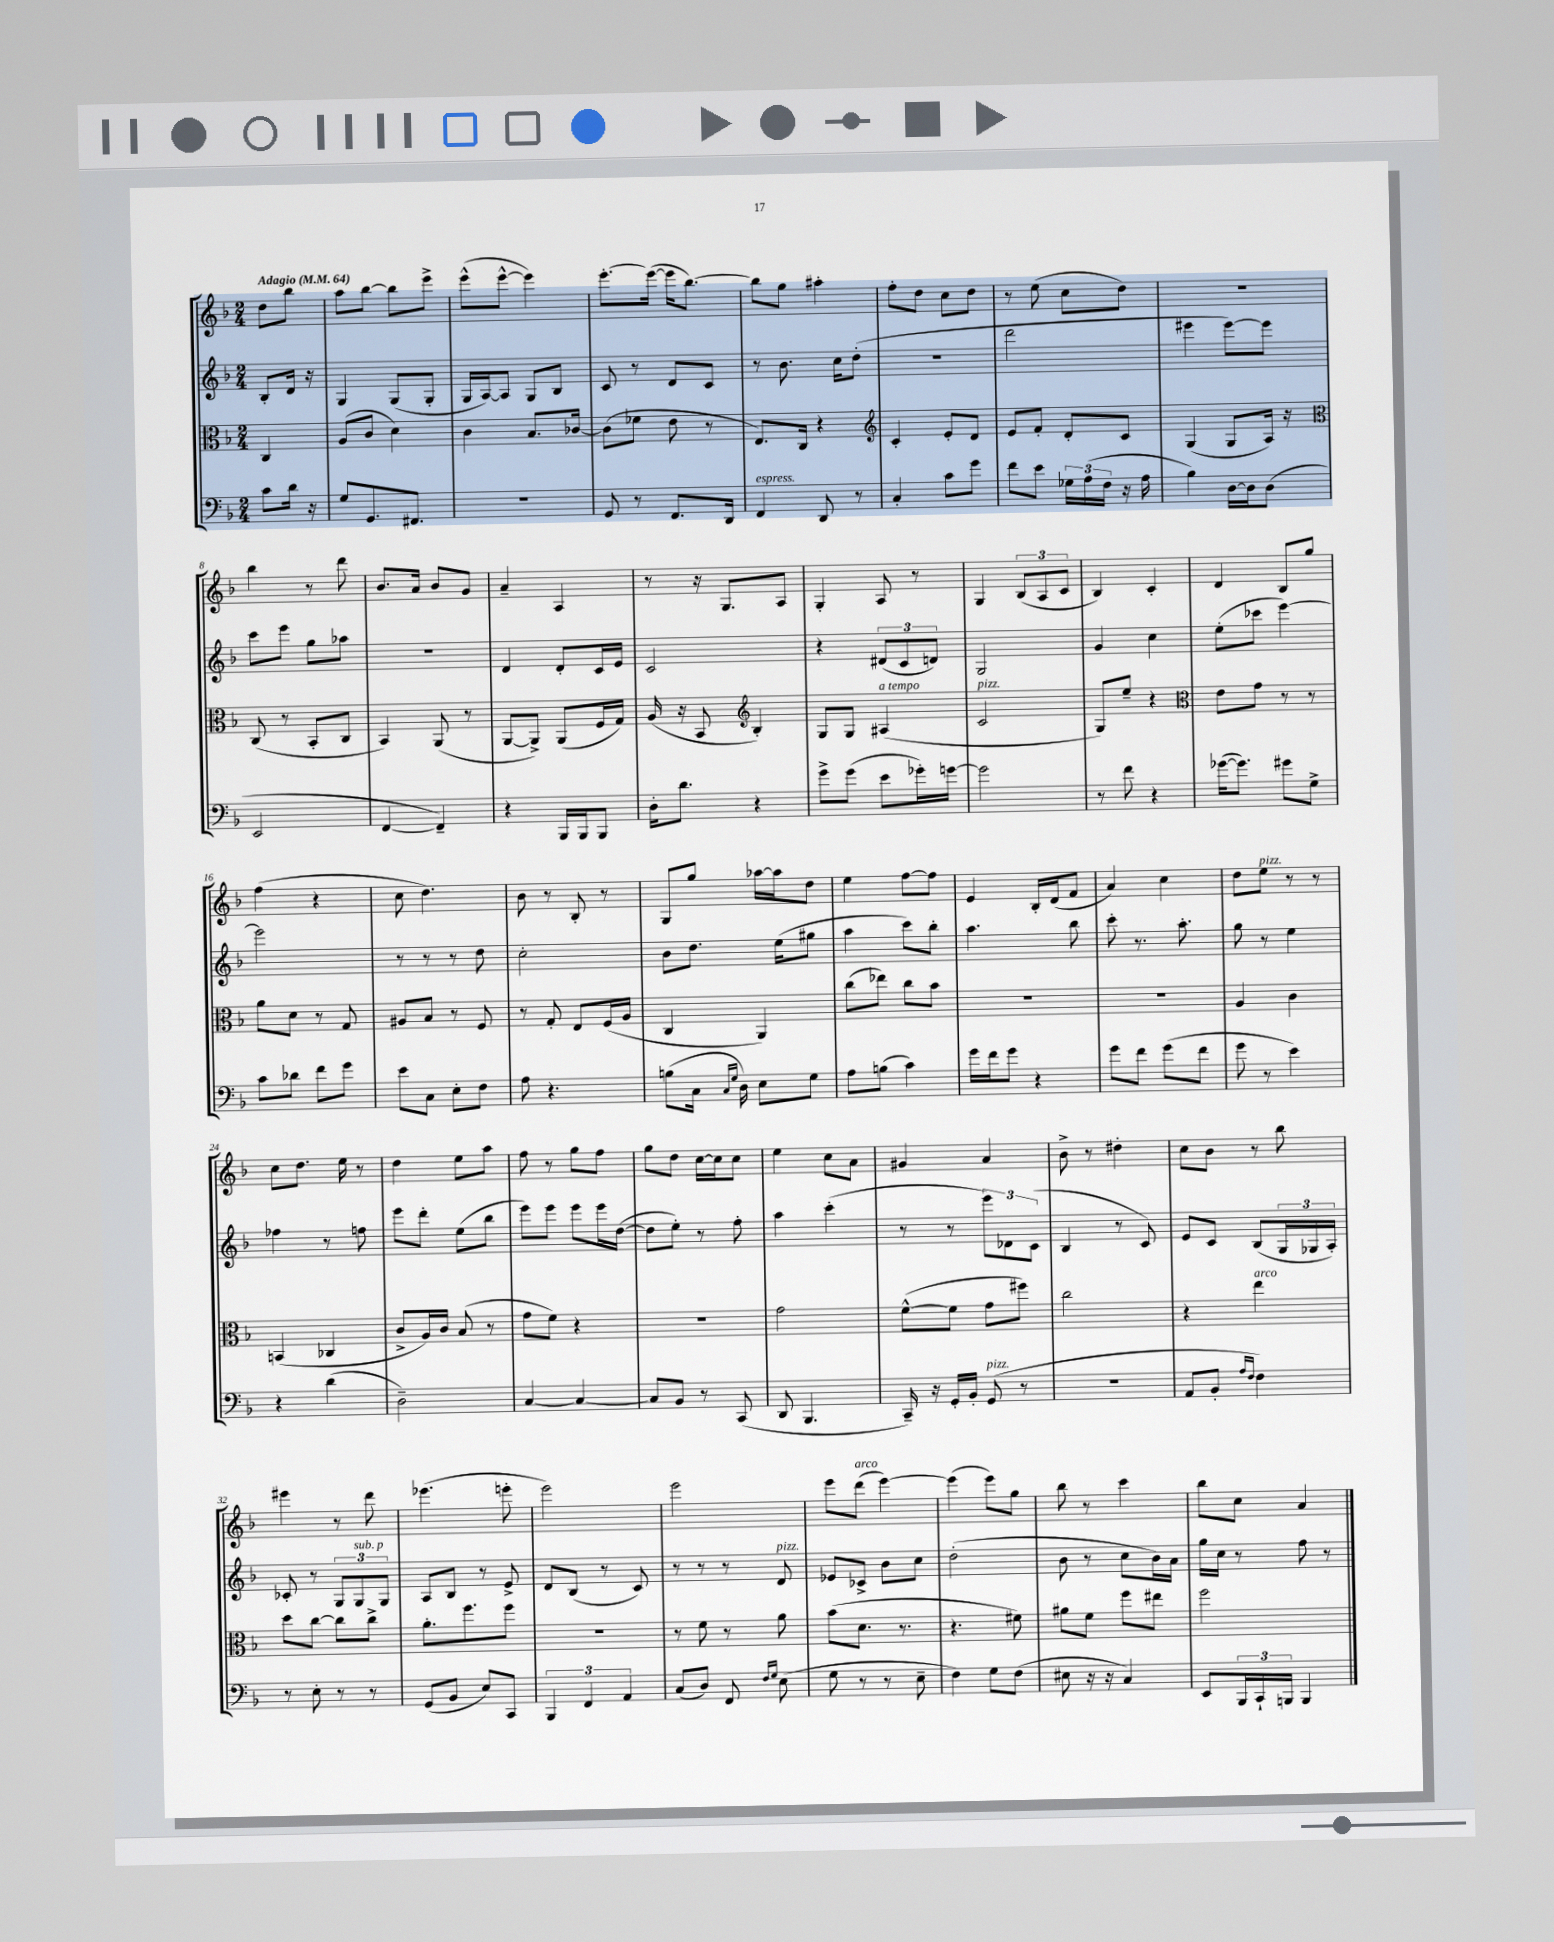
<<
\new StaffGroup <<
\new Staff = "s0" {
    \clef treble \key f \major \numericTimeSignature \time 2/4 \partial 4 \tempo "Adagio" 4 = 64
    d''8 bes''8 |
    a''8 bes''8~ bes''8 e'''8-> |
    e'''8-^( e'''8~-^ e'''4) |
    e'''8.~-. e'''16~( e'''16 bes''8.~) |
    bes''8 g''8 ais''4-. |
    f''8-. d''8 c''8 d''8 |
    r8 e''8( c''8 d''8) |
    R2 |
    bes''4 r8 d'''8 |
    bes'8. a'16 bes'8 g'8 |
    a'4-- a4 |
    r8 r16 g8. a8 |
    g4-. a8 r8 |
    g4 \tuplet 3/2 { bes8( a8 c'8 } |
    bes4) c'4-. |
    d'4 bes8 g''8 |
    f''4( r4 |
    c''8 d''4.) |
    bes'8 r8 bes8-. r8 |
    g8 g''8 aes''16~ aes''16 d''8 |
    e''4 f''8~ f''8 |
    e'4 bes16-. d'16( f'8 |
    a'4) c''4 |
    d''8 e''8^\markup { \italic "pizz." } r8 r8 |
    c''8 d''8. e''16 r8 |
    d''4 e''8 a''8 |
    f''8 r8 g''8 f''8 |
    g''8 d''8 c''16~ c''16 c''8 |
    e''4 c''8 a'8 |
    gis'4 a'4 |
    bes'8-> r8 dis''4-. |
    c''8 bes'8 r8 bes''8 |
    eis'''4 r8 d'''8 |
    ees'''4.( e'''8-. |
    e'''2) |
    e'''2 |
    e'''8 d'''8^\markup { \italic "arco" }( e'''4~) |
    e'''4( e'''8) g''8 |
    bes''8 r8 c'''4 |
    bes''8 c''8 a'4 \bar "|." |
}
\new Staff = "s1" {
    \clef treble \key f \major \numericTimeSignature \time 2/4 \partial 4
    bes8-. d'16 r16 |
    g4 g8( g8-. |
    g16 a16~) a8 g8 bes8 |
    c'8 r8 d'8 c'8 |
    r8 bes'8. c''16 d''8-.( |
    r2 |
    d'''2 |
    eis'''4 eis'''8~) eis'''8 |
    c'''8 e'''8 g''8 aes''8 |
    R2 |
    d'4 d'8-. c'16 e'16 |
    c'2 |
    r4 \tuplet 3/2 { dis'8( c'8 d'8) } |
    g2 |
    g'4 c''4 |
    e''8-.( ces'''8 e'''4~) |
    e'''2 |
    r8 r8 r8 d''8 |
    c''2-. |
    bes'8 d''8. e''16( gis''8 |
    a''4 c'''8) bes''8-. |
    a''4. bes''8 |
    c'''8-. r8. a''8.-. |
    g''8 r8 e''4 |
    fes''4 r8 f''8 |
    e'''8 d'''8-. e''8( bes''8 |
    e'''8) e'''8 e'''8 e'''16 d''16~( |
    d''8 e''8-.) r8 f''8-. |
    a''4 c'''4-.( |
    r8 r8 \tuplet 3/2 { e'''8) des'8 c'8( } |
    bes4 r8 c'8) |
    e'8 c'8 bes8( \tuplet 3/2 { g16 ges16 a16-.) } |
    ces'8-. r8 \tuplet 3/2 { g8 g8^\markup { \italic "sub. p" } g8 } |
    a8 bes8 r8 e'8-> |
    d'8 bes8( r8 c'8) |
    r8 r8 r8 d'8^\markup { \italic "pizz." } |
    ees'8 ces'8-> bes'8 c''8 |
    d''2-.( |
    bes'8 r8 c''8 bes'16) a'16 |
    g''16 c''16 r8 f''8 r8 \bar "|." |
}
\new Staff = "s2" {
    \clef alto \key f \major \numericTimeSignature \time 2/4 \partial 4
    c4 |
    a8( c'8 d'4) |
    c'4 bes8. ces'16~ |
    ces'8( fes'8 e'8 r8 |
    e8.) c16 r4 |
    \clef treble c'4-. e'8-. d'8 |
    e'8 f'8-. d'8-. c'8 |
    g4( g8 a16) r16 |
    \clef alto c8( r8 bes,8-. c8 |
    bes,4) a,8( r8 |
    a,8~ a,8->) a,8( f16 g16) |
    a16( r16 bes,8 \clef treble bes4-.) |
    g8 g8 ais4^\markup { \italic "a tempo" }( |
    c'2^\markup { \italic "pizz." } |
    g8) e''8-- r4 |
    \clef alto e'8 g'8 r8 r8 |
    a'8 d'8 r8 g8 |
    ais8 bes8 r8 f8 |
    r8 g8-. e8 f16( a16 |
    c4 a,4) |
    c''8( ees''8) c''8 bes'8 |
    r2 |
    r2 |
    a4 c'4 |
    b,4( ces4 |
    c'8-> a16) c'16 bes8( r8 |
    g'8 f'8) r4 |
    R2 |
    g'2 |
    f'8~-^( f'8 g'8 fis''8) |
    c''2 |
    r4 e''4^\markup { \italic "arco" } |
    d''8 c''8~ c''8 c''8-> |
    a'8.-. f''8. f''8 |
    r2 |
    r8 f'8 r8 a'8 |
    bes'8( d'8. r8. |
    r4. fis'8) |
    ais'8 f'8 f''8 eis''8 |
    f''2 \bar "|." |
}
\new Staff = "s3" {
    \clef bass \key f \major \numericTimeSignature \time 2/4 \partial 4
    c'8 d'16 r16 |
    g8 g,8. fis,8. |
    R2 |
    g,8 r8 f,8. d,16 |
    f,4^\markup { \italic "espress." } d,8 r8 |
    c4-. c'8 g'8 |
    f'8 e'8 \tuplet 3/2 { ges16 a16( f16 } r16 a16 |
    bes4) d16~ d16 d8( |
    e,2 |
    f,4~ f,4--) |
    r4 bes,,16 bes,,16 bes,,8 |
    d16-. d'8. r4 |
    g'8-> g'8( e'8 ges'16-.) g'16~ |
    g'2 |
    r8 f'8 r4 |
    ges'16~( ges'8.) gis'8 g8-> |
    c'8 des'8 f'8 g'8 |
    e'8 c8 e8-. f8 |
    a8 r4. |
    b8( c16 \grace { c16 g16 } d16) e8 g8 |
    a8 b8( c'4) |
    g'16 f'16 g'8 r4 |
    g'8 f'8 g'8( f'8 |
    g'8 r8 e'4) |
    r4 d'4( |
    d2--) |
    c4~ c4~ |
    c8 bes,8 r8 c,8( |
    d,8 bes,,4. |
    c,16--) r16 g,16-. bes,16-. g,8^\markup { \italic "pizz." }( r8 |
    R2 |
    a,8 bes,8-. \grace { a16 f16 } f4) |
    r8 e8-. r8 r8 |
    g,8( bes,8 e8) c,8 |
    \tuplet 3/2 { bes,,4 f,4 a,4 } |
    c8( d8) f,8 \grace { f16 g16 } e8( |
    g8 r8 r8 e8-- |
    f4) g8 f8( |
    eis8 r16 r16 c4) |
    e,8 \tuplet 3/2 { bes,,16 c,16-! b,,16 } b,,4 \bar "|." |
}
>>
>>
